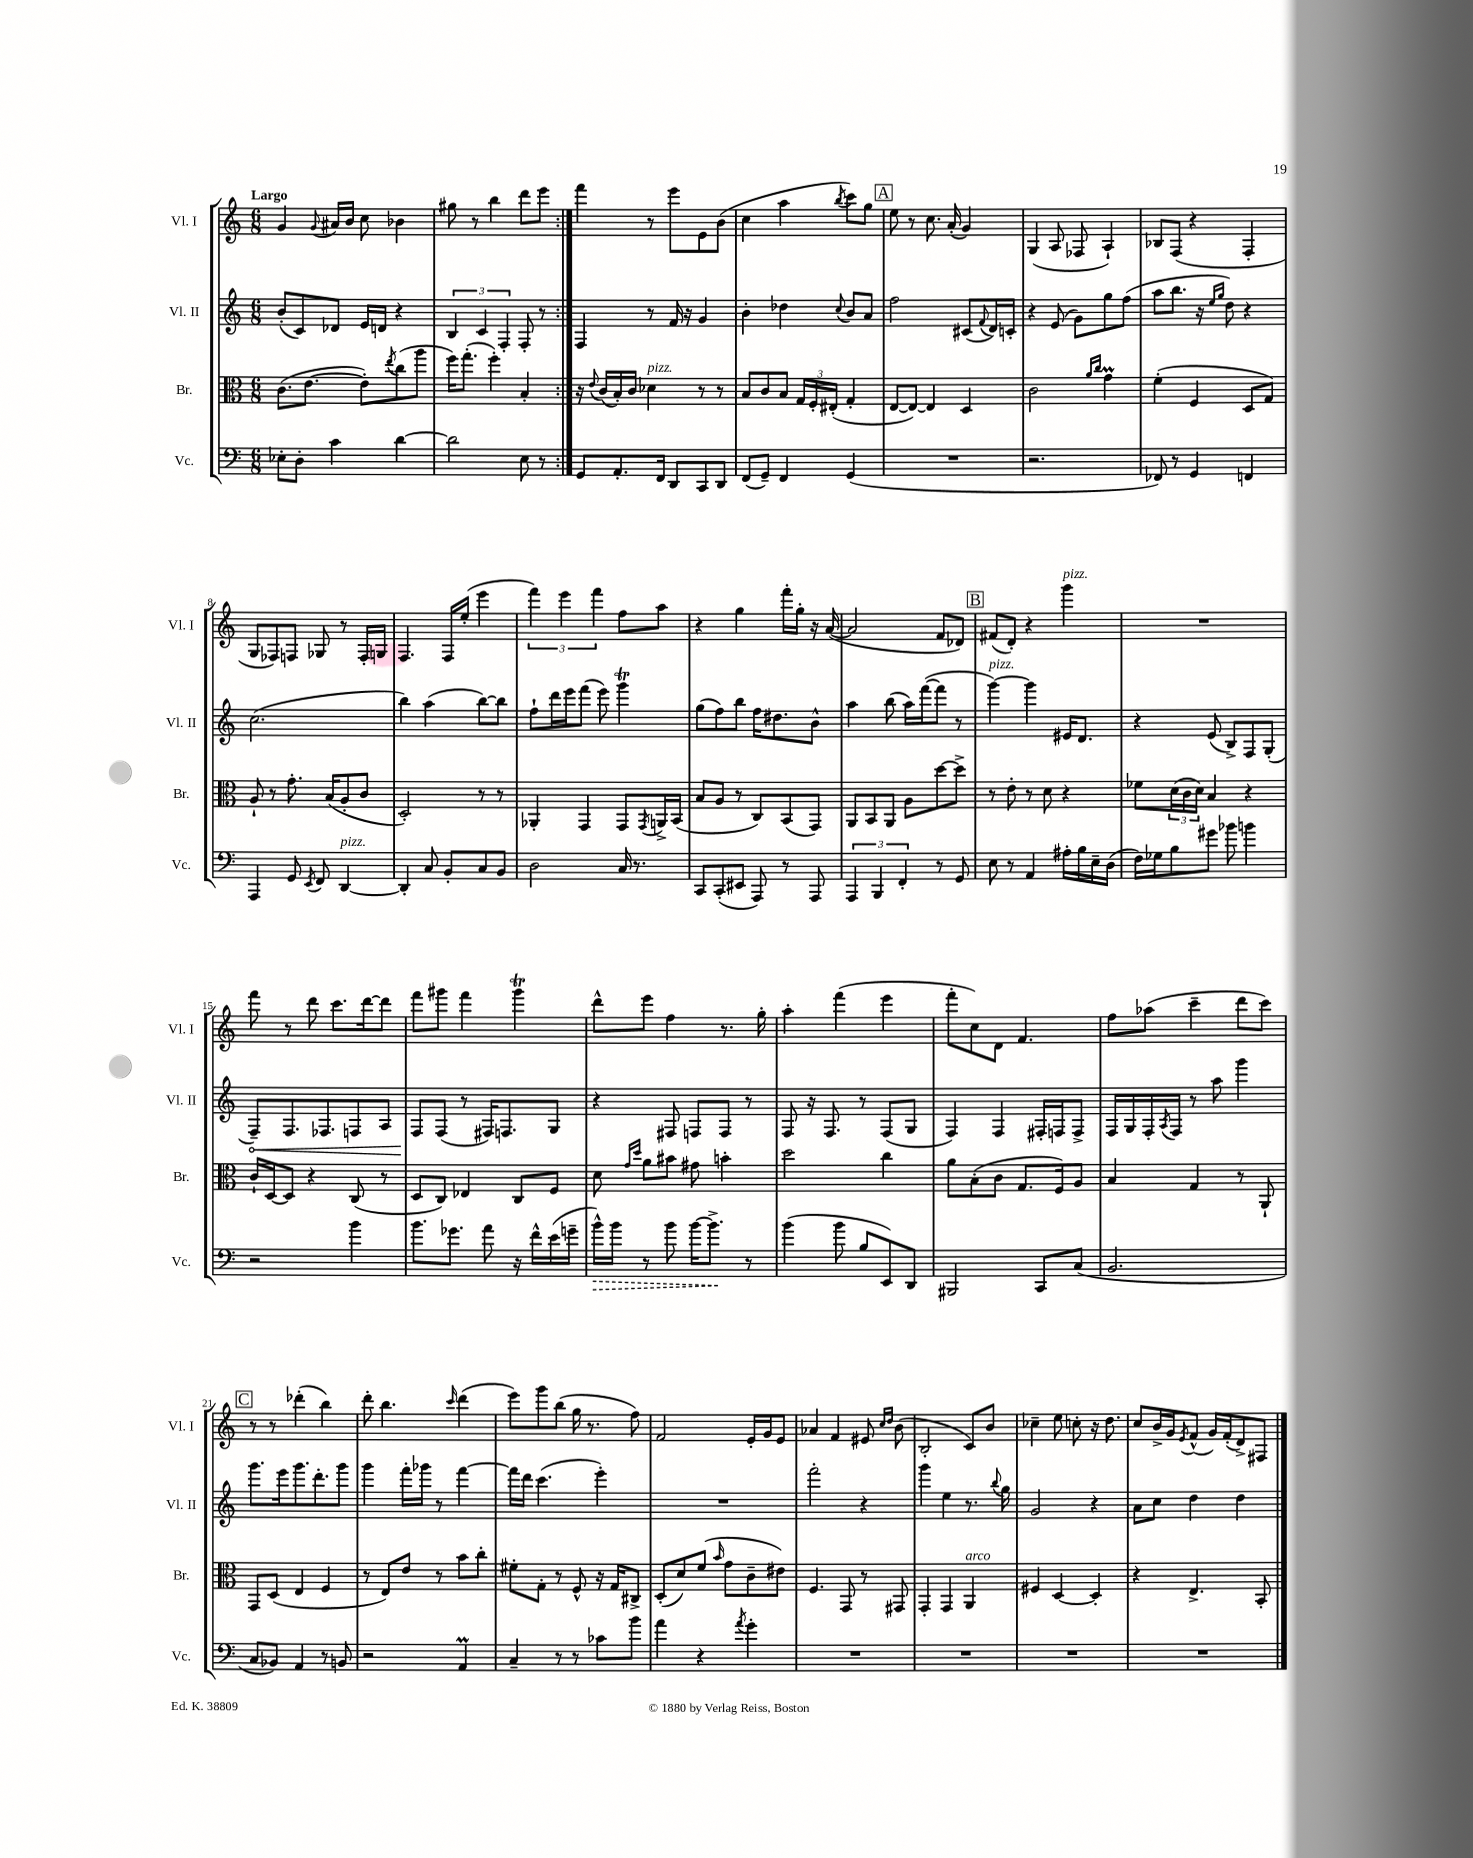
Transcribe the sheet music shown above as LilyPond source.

<<
\new StaffGroup <<
\new Staff = "s0" \with { instrumentName = "Vl. I" shortInstrumentName = "Vl. I" } {
    \clef treble \key c \major \numericTimeSignature \time 6/8 \tempo "Largo"
    \repeat volta 2 { g'4 \appoggiatura { g'8 } ais'16 b'16 c''8 bes'4 |
    gis''8 r8 b''4 d'''8 e'''8 | }
    f'''4 r8 e'''8 e'8 b'8( |
    c''4 a''4 \acciaccatura { b''8 } c'''8) g''8 |
    \mark \markup { \box "A" } e''8 r8 c''8. a'16-.( g'4) |
    g4( a8 fes8 a4-!) |
    bes8 f8( r4 f4-. |
    g8 fes8) f8 ges8 r8 f16-. g16 |
    f4. f16 e''16-.( e'''4 |
    \tuplet 3/2 { f'''4) e'''4 f'''4 } f''8 a''8 |
    r4 g''4 f'''16-. g''16-. r16 a'16~( |
    a'2 f'8 des'8) |
    \mark \markup { \box "B" } fis'8( d'8-.) r4 g'''4^\markup { \italic "pizz." } |
    R2. |
    f'''8 r8 d'''8 c'''8. d'''16~ d'''8 |
    f'''8 gis'''8 f'''4 gis'''4\trill |
    d'''8-^ e'''8 f''4 r8. g''16-. |
    a''4-. f'''4( e'''4 |
    f'''8-. c''8) d'8 f'4. |
    f''8 aes''8( c'''4-- d'''8 c'''8) |
    \mark \markup { \box "C" } r8 r8 des'''4-.( b''4) |
    d'''8-. b''4. \grace { c'''16 } d'''4( |
    e'''8) g'''8 b''8( g''16 r8. f''8) |
    f'2 e'16-. g'16 e'8 |
    aes'4 f'4 eis'8 \grace { c''16 d''16 } b'8( |
    b2-. c'8) b'8 |
    ces''4-- e''8 c''8-. r16 d''8. |
    c''8 b'16-> g'16 \acciaccatura { e'8 } f'8-^( g'16) f'16-.( d'8->) fis8 \bar "|." |
}
\new Staff = "s1" \with { instrumentName = "Vl. II" shortInstrumentName = "Vl. II" } {
    \clef treble \key c \major \numericTimeSignature \time 6/8
    \repeat volta 2 { b'8-.( c'8) des'8 e'16 d'16 r4 |
    \tuplet 3/2 { b4 c'4 f4-. } f8-. r8 | }
    f4 r8 f'16 r16 g'4 |
    b'4-. des''4 \appoggiatura { c''8 } b'8 a'8 |
    \mark \markup { \box "A" } f''2 cis'8( \appoggiatura { f'8 } d'16) c'16-. |
    r4 e'8( g'8) g''8 f''8( |
    a''8 b''8. r16 \grace { e''16 g''16 } d''8) r4 |
    c''2.( |
    b''4) a''4( b''8~) b''8 |
    f''8-! d'''16 e'''16 f'''8( e'''8) g'''4\trill |
    g''8( f''8) b''8 f''16 dis''8. b'8-^ |
    a''4 b''8( a''16) f'''16~( f'''8 r8 |
    \mark \markup { \box "B" } g'''4~^\markup { \italic "pizz." }) g'''4 eis'16 d'8. |
    r4 e'8( b8->) f8 g8-.( |
    \once \override Hairpin.circled-tip = ##t f8--\<) f8. fes8. f8 a8 |
    f8\! f8( r8 fis16) f8. g8 |
    r4 fis8 f8 f8 r8 |
    f8 r16 f8. r8 f8( g8 |
    f4) f4 fis16-. f16 f8-> |
    f16 g16 f16-. \acciaccatura { a8 } f16 r8 a''8 g'''4 |
    \mark \markup { \box "C" } g'''8. e'''16 g'''8. d'''8.-. g'''8 |
    g'''4 f'''16-. ges'''16 r8 f'''4~ |
    f'''16 d'''16 c'''4.( e'''4-.) |
    R2. |
    f'''2-. r4 |
    g'''4 e''4 r8. \appoggiatura { b''8 } g''16 |
    g'2 r4 |
    a'8 c''8 d''4 d''4 \bar "|." |
}
\new Staff = "s2" \with { instrumentName = "Br." shortInstrumentName = "Br." } {
    \clef alto \key c \major \numericTimeSignature \time 6/8
    \repeat volta 2 { c'8.( e'8.~ e'8-.) \acciaccatura { e''8 } c''8( a''8 |
    f''16) g''8.-.( f''4-.) b4-. | }
    r16 \appoggiatura { e'8 } c'16( b16-.) c'16 des'4^\markup { \italic "pizz." } r8 r8 |
    b8 c'8 b8 \tuplet 3/2 { g16 f16-. eis16-.( } g4-. |
    \mark \markup { \box "A" } e8~ e8~) e4 d4 |
    c'2 \grace { a'16 c''16 } g'4\prall |
    f'4-.( f4 d8 g8) |
    a8-! r8 g'8.-. b16( a8-. c'8 |
    d2-.) r8 r8 |
    aes,4-. g,4 g,8 \acciaccatura { g,8 } a,16-> b,16( |
    b8 a8 r8 c8) b,8( g,8) |
    a,8 b,8 a,8 a8 d''8~ d''8-> |
    \mark \markup { \box "B" } r8 e'8-. r8 d'8 r4 |
    fes'8 \tuplet 3/2 { d'16( c'16 d'16) } b4 r4 |
    c'16-! d16~ d8 r4 c8( r8 |
    d8 c8) ees4 c8 f8 |
    d'8 \grace { g'16 d''16 } a'8 bis'8 gis'8 b'4-. |
    d''2 c''4 |
    a'8 b8-.( c'8 g8. f16) a8 |
    b4 g4 r8 a,8-! |
    \mark \markup { \box "C" } g,8 d8( e4 f4 |
    r8 e8) e'8 r8 b'8 c''8-. |
    fis'8-. g8-. r8 f8-^ r16 g16 cis8-> |
    d8-.( d'8) f'8( \grace { b'16 } g'8 c'8-- eis'8) |
    f4. g,8 r8 gis,8 |
    g,4-. g,4 a,4^\markup { \italic "arco" } |
    fis4 d4~ d4-. |
    r4 e4.-> b,8-. \bar "|." |
}
\new Staff = "s3" \with { instrumentName = "Vc." shortInstrumentName = "Vc." } {
    \clef bass \key c \major \numericTimeSignature \time 6/8
    \repeat volta 2 { ees8-. d8-. c'4 d'4~ |
    d'2 e8 r8 | }
    g,8 a,8.-. f,16 d,8 c,8 d,8 |
    f,8( g,8--) f,4 g,4( |
    \mark \markup { \box "A" } R2. |
    r2. |
    fes,8) r8 g,4 f,4 |
    a,,4 g,8 \acciaccatura { e,8 } f,8 d,4~^\markup { \italic "pizz." } |
    d,4-. c8 b,8-. c8 b,8 |
    d2 c16 r8. |
    c,8 c,8-.( eis,8 a,,8) r8 a,,8 |
    \tuplet 3/2 { a,,4 b,,4 f,4-. } r8 g,8 |
    \mark \markup { \box "B" } e8 r8 a,4 ais16-. b16 e16-- d16( |
    f16) ges16 b8 gis'8 bes'8 b'4 |
    r2 b'4 |
    b'8. ges'8. a'8 r16 f'16-^ e'16( g'16-- |
    \once \override Hairpin.style = #'dashed-line b'16-^\>) b'16 r8 b'8 b'16~ b'8.->\! r8 |
    b'4( b'8 b8 e,8) d,8 |
    bis,,2 c,8 c8( |
    b,2. |
    \mark \markup { \box "C" } c8 bes,8) a,4 r8 b,8 |
    r2 a,4\prall |
    c4-- r8 r8 ces'8 b'8 |
    a'4 r4 \acciaccatura { a'8 } g'4-. |
    R2. |
    R2. |
    R2. |
    R2. \bar "|." |
}
>>
>>
